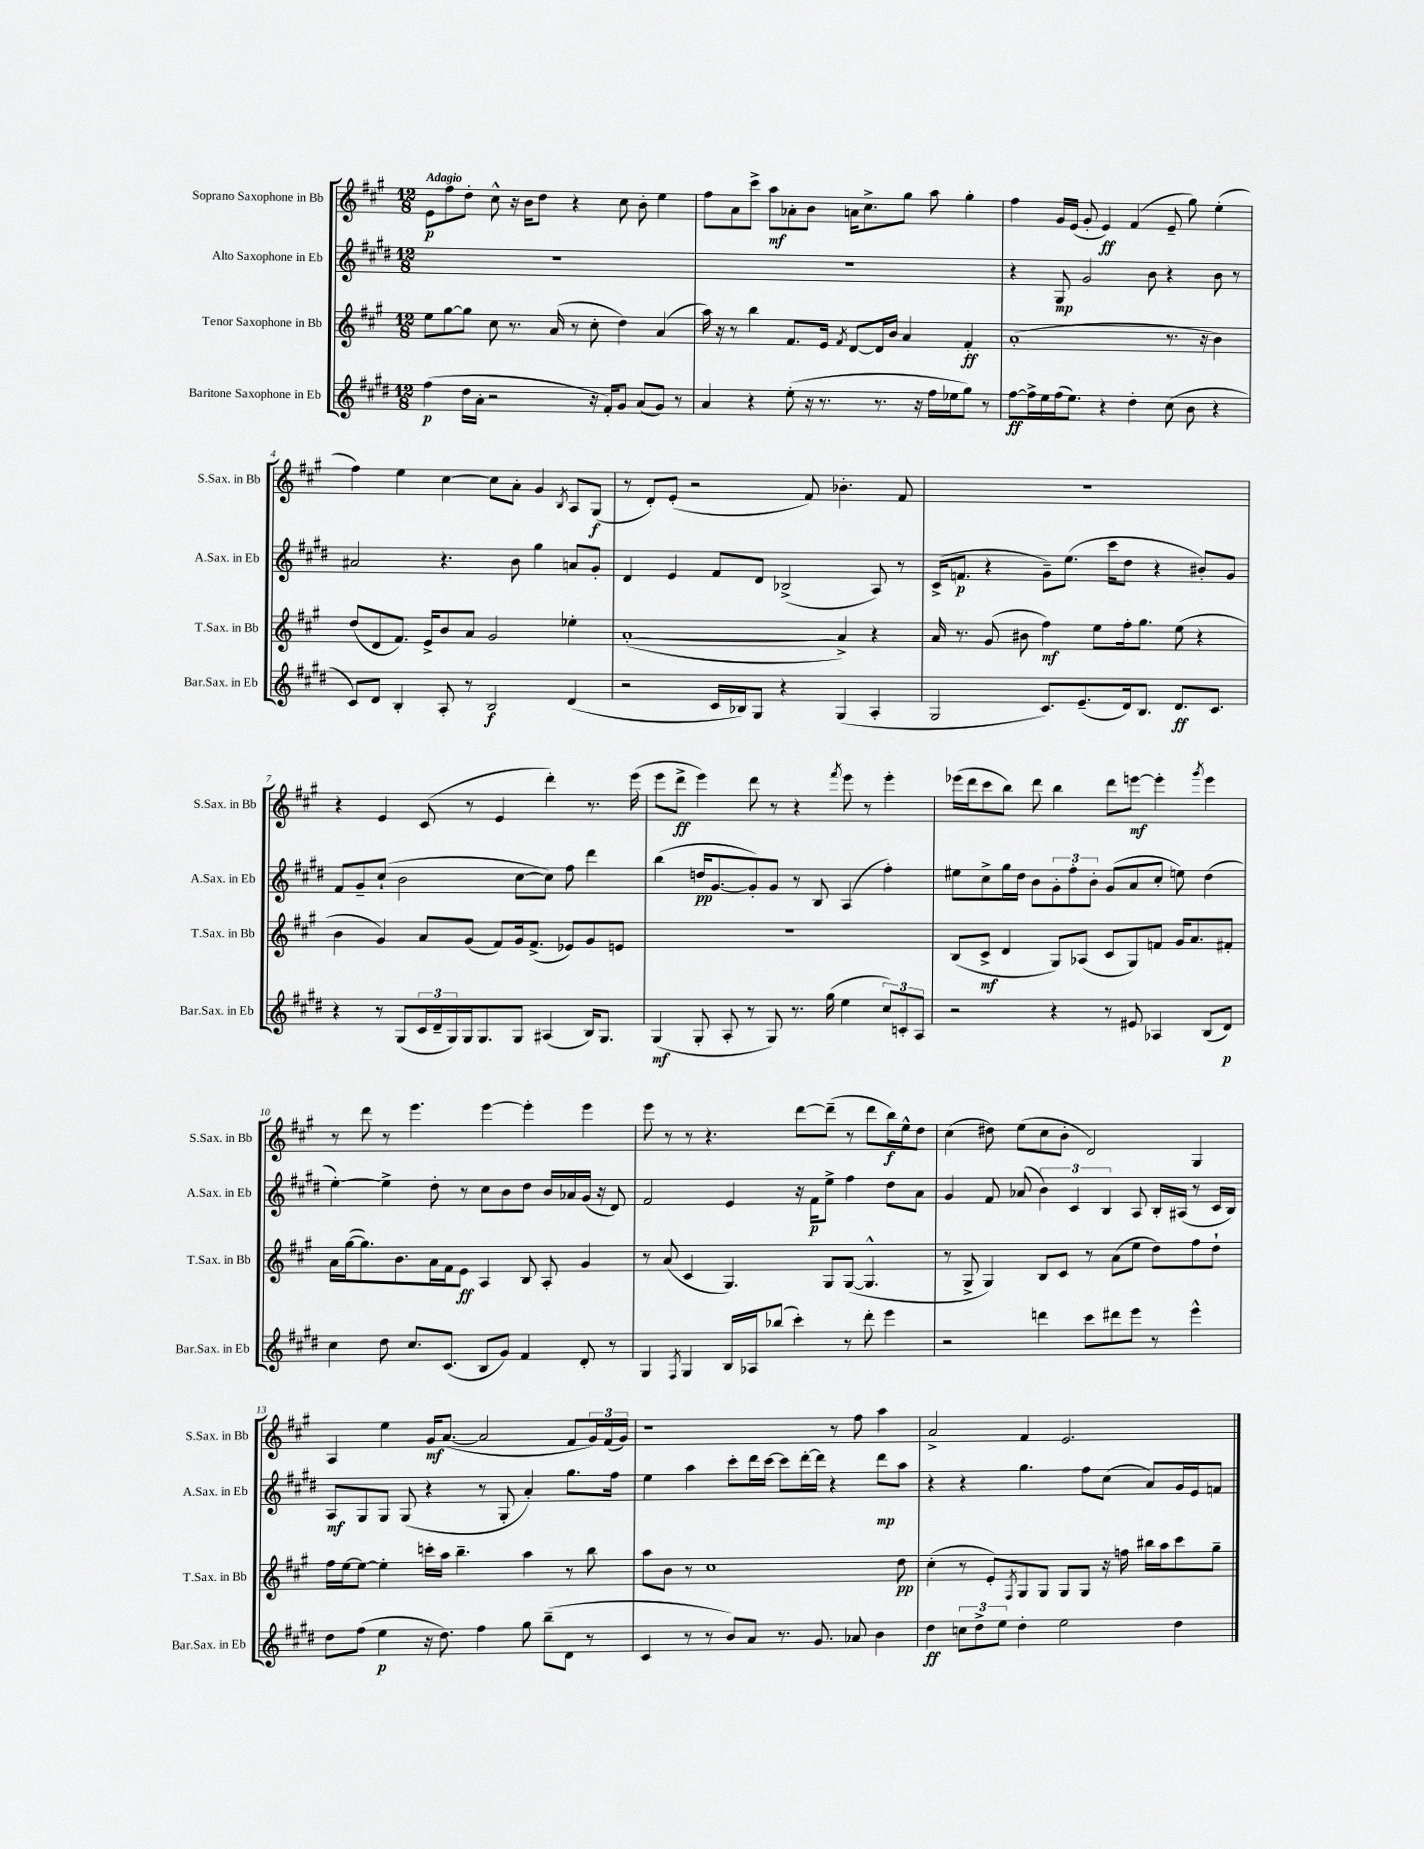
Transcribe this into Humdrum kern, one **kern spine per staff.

**kern	**dynam	**kern	**dynam	**kern	**dynam	**kern	**dynam
*part4	*part4	*part3	*part3	*part2	*part2	*part1	*part1
*staff4	*staff4	*staff3	*staff3	*staff2	*staff2	*staff1	*staff1
*I"Baritone Saxophone in Eb	*	*I"Tenor Saxophone in Bb	*	*I"Alto Saxophone in Eb	*	*I"Soprano Saxophone in Bb	*
*I'Bar.Sax. in Eb	*	*I'T.Sax. in Bb	*	*I'A.Sax. in Eb	*	*I'S.Sax. in Bb	*
*clefG2	*	*clefG2	*	*clefG2	*	*clefG2	*
*k[f#c#g#d#]	*	*k[f#c#g#]	*	*k[f#c#g#d#]	*	*k[f#c#g#]	*
*M12/8	*	*M12/8	*	*M12/8	*	*M12/8	*
=1	=1	=1	=1	=1	=1	=1	=1
!	!	!	!	!	!	!LO:TX:a:B:t=Adagio	!
(4ff#\	p	8ee\L	.	1.r	.	8e\L	p
.	.	[8gg#\	.	.	.	8ff#\	.
16dd#\LL	.	8gg#\J]	.	.	.	8dd'\J	.
16a'\JJ	.	.	.	.	.	.	.
2r	.	8cc#\	.	.	.	8cc#^^\	.
.	.	8.r	.	.	.	16r	.
.	.	.	.	.	.	16b\KL	.
.	.	.	.	.	.	8dd\J	.
.	.	(16a/	.	.	.	.	.
.	.	8r	.	.	.	4r	.
16r	.	8cc#'\	.	.	.	.	.
16f#'/KL)	.	.	.	.	.	.	.
8g#/J	.	4dd\)	.	.	.	8cc#\	.
(8a/L	.	.	.	.	.	8b'\	.
8g#/J)	.	(4a/	.	.	.	4ee\	.
8r	.	.	.	.	.	.	.
=2	=2	=2	=2	=2	=2	=2	=2
4a/	.	16aa\)	.	1.r	.	8ff#\L	.
.	.	16r	.	.	.	.	.
.	.	8r	.	.	.	8a\	.
4r	.	4bb\	.	.	.	8ccc#^\J	.
.	.	.	.	.	.	8aa\L	mf
(8ee'\	.	8.f#/L	.	.	.	8a-X'\	.
16r	.	.	.	.	.	8b\J	.
8.r	.	16e/Jk	.	.	.	.	.
.	.	8qf#/	.	.	.	.	.
.	.	[8d/L	.	.	.	16an\KL	.
.	.	.	.	.	.	8.cc#^\	.
8.r	.	16d/L]	.	.	.	.	.
.	.	16b/JJ	.	.	.	.	.
.	.	4a/	.	.	.	8gg#\J	.
16r	.	.	.	.	.	.	.
16ff#\LL	.	.	.	.	.	8aa\	.
16ee-X\J	.	.	.	.	.	.	.
8gg#\J)	.	4f#'/	ff	.	.	4gg#'\	.
8r	.	.	.	.	.	.	.
=3	=3	=3	=3	=3	=3	=3	=3
[8ff#\L	ff	(1a'	.	4r	.	4ff#\	.
16ff#^\L]	.	.	.	.	.	.	.
16ee\	.	.	.	.	.	.	.
(16ff#\J	.	.	.	8G#/	mp	16g#/LL	.
8.ee\J)	.	.	.	.	.	(16e/JJ	.
.	.	.	.	2g#/	.	8g#'/	.
4r	.	.	.	.	.	4e/)	ff
4dd#'\	.	.	.	.	.	(4f#/	.
.	.	.	.	8b\	.	.	.
(8cc#\	.	8.r	.	4r	.	8e~/	.
8b\	.	.	.	.	.	8gg#\)	.
.	.	16r	.	.	.	.	.
4r	.	4b\)	.	8b\	.	(4ee'\	.
.	.	.	.	8r	.	.	.
!!LO:LB:g=z
=4	=4	=4	=4	=4	=4	=4	=4
8c#/L)	.	(8dd/L	.	2a#X/	.	4ff#\)	.
8d#/J	.	8d/	.	.	.	.	.
4B'/	.	8.f#/J)	.	.	.	4ee\	.
.	.	16e^/KL	.	.	.	.	.
8A'/	.	8b/	.	4.r	.	[4cc#\	.
8r	.	8a/J	.	.	.	.	.
2B/	f	2g#/	.	.	.	8cc#\L]	.
.	.	.	.	8b\	.	8a'\J	.
.	.	.	.	4gg#\	.	4g#/	.
.	.	.	.	.	.	8qB/	.
(4d#/	.	4ee-X'\	.	8an/L	.	8A/L	.
.	.	.	.	8g#'/J	.	(8G#/J	f
=5	=5	=5	=5	=5	=5	=5	=5
2r	.	([1a'	.	4d#/	.	8r	.
.	.	.	.	.	.	8d'/L)	.
.	.	.	.	4e/	.	(8e'/J	.
.	.	.	.	.	.	2r	.
16c#/LL	.	.	.	8f#/L	.	.	.
16B-X/J)	.	.	.	.	.	.	.
8G#/J	.	.	.	8d#/J	.	.	.
4r	.	.	.	(2B-X^/	.	.	.
.	.	.	.	.	.	8f#/)	.
(4G#/	.	4a^/])	.	.	.	4.b-X'\	.
4A'/	.	4r	.	8A/)	.	.	.
.	.	.	.	8r	.	8f#/	.
=6	=6	=6	=6	=6	=6	=6	=6
2G#/	.	16a/	.	(16c#^/KL	.	1.r	.
.	.	8.r	.	8.fn/J	p	.	.
.	.	(8g#/	.	4r	.	.	.
.	.	8b#X\	.	.	.	.	.
8.c#/L)	.	4ff#\)	mf	8g#~\L)	.	.	.
.	.	.	.	(8.ee\J	.	.	.
(8.e~/	.	.	.	.	.	.	.
.	.	8ee\L	.	.	.	.	.
.	.	.	.	16ccc#\KL	.	.	.
16d#/k)	.	16ff#'\k	.	8dd#\J	.	.	.
8.B/J	.	8.gg#\J	.	.	.	.	.
.	.	.	.	4r	.	.	.
8.d#/L	ff	(8ee\	.	.	.	.	.
.	.	4r	.	8b#X'/L)	.	.	.
8.c#/J	.	.	.	.	.	.	.
.	.	.	.	8g#/J	.	.	.
!!LO:LB:g=z
=7	=7	=7	=7	=7	=7	=7	=7
4r	.	4b\	.	8f#/L	.	4r	.
.	.	.	.	8g#~/	.	.	.
8r	.	4g#/)	.	(8cc#`/J	.	4e/	.
(8G#/L	.	.	.	2b\	.	.	.
24c#/L	.	8a/L	.	.	.	(8c#/	.
24d#~/	.	.	.	.	.	.	.
24G#/)	.	.	.	.	.	.	.
16G#/J	.	(8g#/J	.	.	.	8r	.
8.G#/	.	.	.	.	.	.	.
.	.	8f#/L)	.	.	.	4e/	.
8G#/J	.	16g#/k	.	[8cc#\L	.	.	.
.	.	(8.f#^/J	.	.	.	.	.
(4A#X/	.	.	.	8cc#\J])	.	4ddd'\)	.
.	.	8e-X/L)	.	8ff#\	.	.	.
16B/KL)	.	8g#/	.	4ddd#\	.	8.r	.
8.G#/J	.	.	.	.	.	.	.
.	.	8en/J	.	.	.	.	.
.	.	.	.	.	.	(16eee\	.
=8	=8	=8	=8	=8	=8	=8	=8
(4G#/	mf	1.r	.	(4bb\	.	8eee\L	.
.	.	.	.	.	.	8ddd^\J	ff
8G#'/	.	.	.	16ddn/KL	pp	4eee\)	.
.	.	.	.	[8.g#/	.	.	.
8A'/	.	.	.	.	.	.	.
8r	.	.	.	8g#'/])	.	8ddd\	.
8G#/)	.	.	.	8g#/J	.	8r	.
8.r	.	.	.	8r	.	4r	.
.	.	.	.	8B/	.	.	.
(16gg#\	.	.	.	.	.	.	.
.	.	.	.	.	.	8qfff#/	.
4ee\	.	.	.	(4A/	.	8eee\	.
.	.	.	.	.	.	8r	.
12cc#/L)	.	.	.	4ff#'\)	.	4eee'\	.
12cn'/	.	.	.	.	.	.	.
12A/J	.	.	.	.	.	.	.
=9	=9	=9	=9	=9	=9	=9	=9
2r	.	(8B/L	.	8ee#X\L	.	(16eee-X\LL	.
.	.	.	.	.	.	16ddd\J	.
.	.	8c#^/J	mf	8cc#^\	.	8ccc#\	.
.	.	4d/	.	16gg#\L	.	8bb\J)	.
.	.	.	.	16dd#\JJ	.	.	.
.	.	.	.	8b\L	.	8ddd\	.
4r	.	8G#/L)	.	12g#'\	.	4bb\	.
.	.	.	.	12ff#'\	.	.	.
.	.	(8A-X/J	.	.	.	.	.
.	.	.	.	12b'\J	.	.	.
8r	.	8c#/L	.	(8g#/L	.	8ddd\L	.
8e#X/	.	8G#/)	.	8a/	.	[8eeen\J	mf
4A-X/	.	8fn/J	.	8cc#'/J	.	4eee'\]	.
.	.	16g#/KL	.	8een\)	.	.	.
.	.	8.a/	.	.	.	.	.
.	.	.	.	.	.	8qggg#/	.
(8B/L	.	.	.	(4dd#\	.	4eee\	.
8d#/J)	p	8f#X'/J	.	.	.	.	.
!!LO:LB:g=z
=10	=10	=10	=10	=10	=10	=10	=10
4cc#\	.	16a\LL	.	[4ee'\)	.	8r	.
.	.	([16gg#\J	.	.	.	.	.
.	.	8.gg#\])	.	.	.	8ddd\	.
8dd#\	.	.	.	4ee^\]	.	8r	.
.	.	8.b\	.	.	.	.	.
8.cc#/L	.	.	.	.	.	4.eee\	.
.	.	16a\L	.	8dd#'\	.	.	.
(8.c#/J	.	16f#\J	.	.	.	.	.
.	.	8e\J	ff	8r	.	.	.
8B/L	.	4A/	.	8cc#\L	.	[4eee\	.
8g#/J)	.	.	.	8b\	.	.	.
4f#/	.	8B/	.	8dd#\J	.	4eee'\]	.
.	.	8A'/	.	16b/LL	.	.	.
.	.	.	.	16a-X/	.	.	.
8d#'/	.	4g#/	.	(16g#/JJ	.	4eee\	.
.	.	.	.	16r	.	.	.
8r	.	.	.	8d#/)	.	.	.
=11	=11	=11	=11	=11	=11	=11	=11
4G#/	.	8r	.	2f#/	.	8eee\	.
.	.	(8a/	.	.	.	8r	.
8qF#/	.	.	.	.	.	.	.
4G#/	.	4c#/	.	.	.	8r	.
.	.	.	.	.	.	4.r	.
16B/LL	.	4.G#/)	.	4e/	.	.	.
16A-X/J	.	.	.	.	.	.	.
(8bb-X/J	.	.	.	.	.	.	.
4ccc#'\)	.	.	.	16r	.	[8ddd\L	.
.	.	.	.	16f#\KL	p	.	.
.	.	8G#/L	.	8ee^\J	.	(8ddd~\J]	.
8r	.	([8G#/J	.	4ff#\	.	8r	.
8ddd#'\	.	4.G#^^/]	.	.	.	8ddd\L	.
4eee\	.	.	.	8dd#\L	.	16bb\L)	f
.	.	.	.	.	.	16ee^^\J	.
.	.	.	.	8a\J	.	8dd\J	.
=12	=12	=12	=12	=12	=12	=12	=12
2r	.	8r	.	4g#/	.	(4cc#\	.
.	.	8G#^/	.	.	.	.	.
.	.	4G#/)	.	8f#/	.	8dd#X\)	.
.	.	.	.	(8a-X/	.	(8ee\L	.
4dddn\	.	8B/L	.	6b\)	.	8cc#\	.
.	.	8c#/J	.	.	.	8b'\J	.
.	.	.	.	6c#/	.	.	.
8ccc#\L	.	8r	.	.	.	2d/)	.
.	.	.	.	6B/	.	.	.
8ddd#X\	.	(8a\L	.	.	.	.	.
8eee\J	.	8ee\J	.	8A/	.	.	.
8r	.	8dd\L)	.	16B'/LL	.	.	.
.	.	.	.	(16A#X/JJ	.	.	.
4eee^^\	.	8ff#\	.	8r	.	4G#/	.
.	.	8dd`\J	.	16c#/LL	.	.	.
.	.	.	.	16B/JJ)	.	.	.
!!LO:LB:g=z
=13	=13	=13	=13	=13	=13	=13	=13
8dd#\L	.	16ff#\LL	.	8A/L	mf	4A/	.
.	.	[16ee\J	.	.	.	.	.
(8ff#\J	.	8ee\J_	.	8G#/	.	.	.
4ee\	p	4ee'\]	.	8G#/J	.	4ee\	.
.	.	.	.	(8G#/	.	.	.
16r	.	16cccn'\LL	.	4r	.	16g#/KL	mf
8.dd#\)	.	16aa\JJ	.	.	.	([8.a/J	.
.	.	4.bb~\	.	.	.	.	.
4ff#\	.	.	.	8r	.	2a/]	.
.	.	.	.	8G#'/	.	.	.
8gg#\	.	4aa\	.	4a'/)	.	.	.
(8bb~\L	.	.	.	.	.	.	.
8d#\J	.	8r	.	8.gg#\L	.	8f#/L	.
8r	.	8bb\	.	.	.	24g#/L)	.
.	.	.	.	.	.	(24f#/	.
.	.	.	.	16ff#\Jk	.	.	.
.	.	.	.	.	.	24g#/JJ)	.
=14	=14	=14	=14	=14	=14	=14	=14
4c#/	.	8aa\L	.	4ee\	.	1r	.
.	.	8b\J	.	.	.	.	.
8r	.	8r	.	4aa\	.	.	.
8r	.	1cc#	.	.	.	.	.
8b/L)	.	.	.	8ccc#'\L	.	.	.
8a/J	.	.	.	16ddd#\L	.	.	.
.	.	.	.	[16ccc#\JJ	.	.	.
8.r	.	.	.	8ccc#\L]	.	.	.
.	.	.	.	[16ddd#'\L	.	.	.
8.g#/	.	.	.	16ddd#\JJ]	.	.	.
.	.	.	.	4r	.	8r	.
8a-X/	.	.	.	.	.	8ff#\	.
4b\	.	.	.	8ddd#\L	mp	4aa\	.
.	.	8dd\	pp	8aa\J	.	.	.
=15	=15	=15	=15	=15	=15	=15	=15
4dd#\	ff	(4cc#'\	.	4r	.	2a^/	.
12ccn\L	.	8r	.	4r	.	.	.
12dd#^\	.	.	.	.	.	.	.
.	.	8e'/L)	.	.	.	.	.
12ee\J	.	.	.	.	.	.	.
.	.	8qF#/	.	.	.	.	.
4dd#'\	.	8G#/	.	4.gg#\	.	4f#/	.
.	.	8G#/J	.	.	.	.	.
2ee\	.	8G#/L	.	.	.	2.e/	.
.	.	8G#/J	.	8ff#\L	.	.	.
.	.	16r	.	(8cc#\J	.	.	.
.	.	16ffn\	.	.	.	.	.
.	.	16bb#X\LL	.	8a/L)	.	.	.
.	.	16aa\J	.	.	.	.	.
4dd#\	.	8ccc#\	.	16g#/L	.	.	.
.	.	.	.	16e/J	.	.	.
.	.	8gg#~\J	.	8fn/J	.	.	.
==	==	==	==	==	==	==	==
*-	*-	*-	*-	*-	*-	*-	*-
